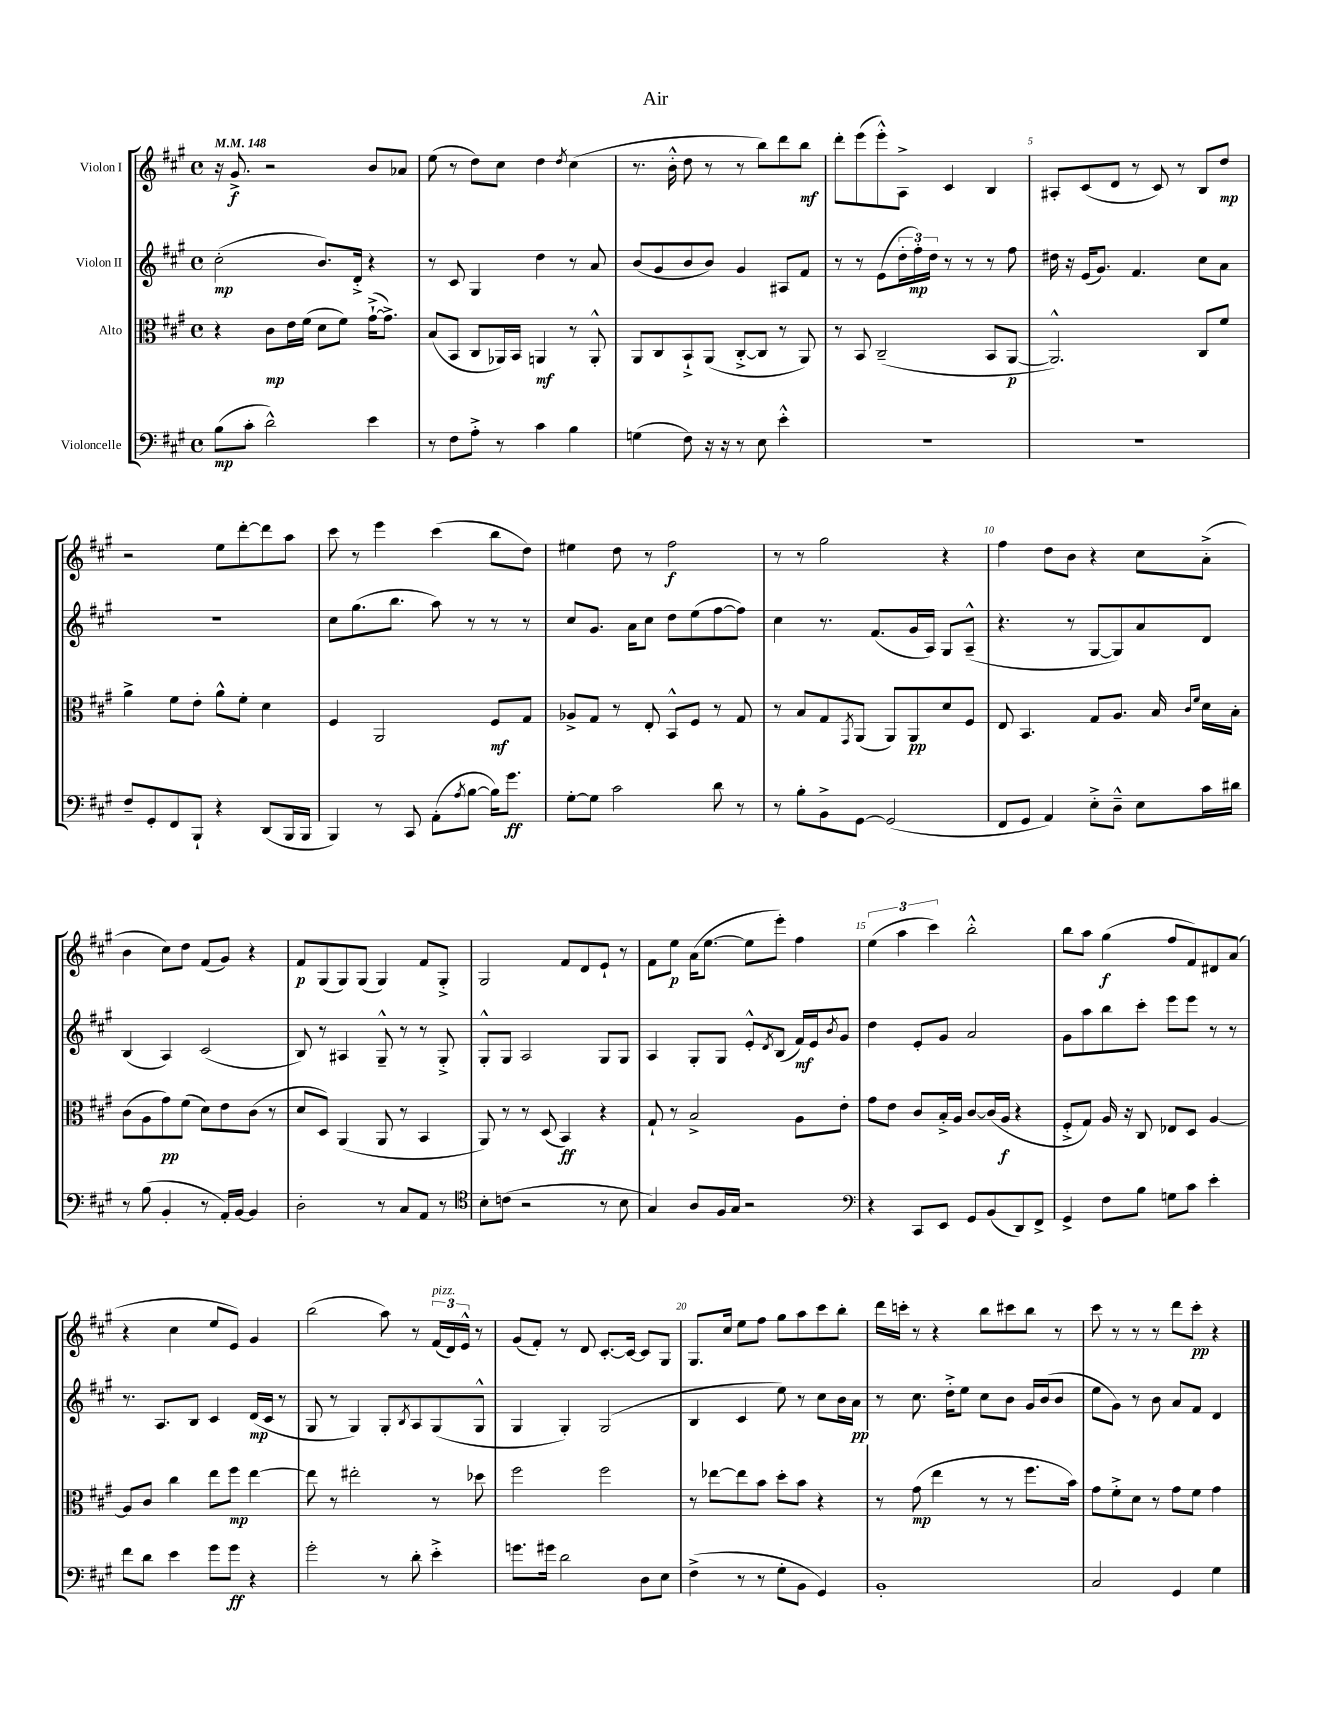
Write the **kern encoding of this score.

**kern	**dynam	**kern	**dynam	**kern	**dynam	**kern	**dynam
*part4	*part4	*part3	*part3	*part2	*part2	*part1	*part1
*staff4	*staff4	*staff3	*staff3	*staff2	*staff2	*staff1	*staff1
*I"Violoncelle	*	*I"Alto	*	*I"Violon II	*	*I"Violon I	*
*clefF4	*	*clefC3	*	*clefG2	*	*clefG2	*
*k[f#c#g#]	*	*k[f#c#g#]	*	*k[f#c#g#]	*	*k[f#c#g#]	*
*M4/4	*	*M4/4	*	*M4/4	*	*M4/4	*
*met(c)	*	*met(c)	*	*met(c)	*	*met(c)	*
*MM148	*	*MM148	*	*MM148	*	*MM148	*
=1	=1	=1	=1	=1	=1	=1	=1
(8B\L	mp	4r	.	(2cc#'\	mp	16r	.
.	.	.	.	.	.	8.g#^/	f
8c#'\J	.	.	.	.	.	.	.
2d^^\)	.	8c#\L	mp	.	.	2r	.
.	.	16e\L	.	.	.	.	.
.	.	(16f#\JJ	.	.	.	.	.
.	.	8d\L	.	8.b/L)	.	.	.
.	.	8f#\J)	.	.	.	.	.
.	.	.	.	16d'^/Jk	.	.	.
4e\	.	([16g#`^\KL	.	4r	.	8b/L	.
.	.	8.g#^\J])	.	.	.	.	.
.	.	.	.	.	.	8a-X/J	.
=2	=2	=2	=2	=2	=2	=2	=2
8r	.	(8B/L	.	8r	.	(8ee\	.
8F#\L	.	8BB/J	.	8c#/	.	8r	.
8A'^\J	.	8C#/L	.	4G#/	.	8dd\L)	.
8r	.	16AA-X/L)	.	.	.	8cc#\J	.
.	.	16BB/JJ	.	.	.	.	.
4c#\	.	4AAn/	mf	4dd\	.	4dd\	.
.	.	.	.	.	.	8qdd/	.
4B\	.	8r	.	8r	.	(4cc#\	.
.	.	8AA'^^/	.	8a/	.	.	.
=3	=3	=3	=3	=3	=3	=3	=3
(4Gn\	.	8AA/L	.	(8b/L	.	8.r	.
.	.	8C#/	.	8g#/	.	.	.
.	.	.	.	.	.	16b'^^\	.
8F#\)	.	8BB`^/	.	8b/	.	8dd\	.
16r	.	(8AA/J	.	8b/J)	.	8r	.
16r	.	.	.	.	.	.	.
8r	.	[8C#'^/L	.	4g#/	.	8r	.
8E\	.	8C#/J]	.	.	.	8bb\L)	.
4e'^^\	.	8r	.	8A#X/L	.	8ddd\	.
.	.	8AA/)	.	8f#/J	.	8bb\J	mf
=4	=4	=4	=4	=4	=4	=4	=4
1r	.	8r	.	8r	.	8ddd'\L	.
.	.	8BB/	.	8r	.	(8eee\	.
.	.	(2C#~/	.	(8e\L	.	8eee'^^\)	.
.	.	.	.	24dd'\L	.	8A^\J	.
.	.	.	.	24ff#'\)	mp	.	.
.	.	.	.	24dd\JJ	.	.	.
.	.	.	.	8r	.	4c#/	.
.	.	.	.	8r	.	.	.
.	.	8BB/L	.	8r	.	4B/	.
.	.	[8AA/J	p	8ff#\	.	.	.
=5	=5	=5	=5	=5	=5	=5	=5
1r	.	2.AA^^/])	.	16dd#X\	.	8A#X'/L	.
.	.	.	.	16r	.	.	.
.	.	.	.	(16e/KL	.	(8c#/	.
.	.	.	.	8.g#/J)	.	.	.
.	.	.	.	.	.	8d/J	.
.	.	.	.	4.f#/	.	8r	.
.	.	.	.	.	.	8c#/)	.
.	.	.	.	.	.	8r	.
.	.	8C#/L	.	8cc#\L	.	8B/L	.
.	.	8f#/J	.	8a\J	.	8dd/J	mp
!!LO:LB:g=z
=6	=6	=6	=6	=6	=6	=6	=6
8F#~/L	.	4a^\	.	1r	.	2r	.
8GG#'/	.	.	.	.	.	.	.
8FF#/	.	8f#\L	.	.	.	.	.
8BBB`/J	.	8e'\J	.	.	.	.	.
4r	.	8a^^\L	.	.	.	8ee\L	.
.	.	8f#'\J	.	.	.	[8ddd'\	.
(8DD/L	.	4d\	.	.	.	8ddd\]	.
16BBB/L	.	.	.	.	.	8aa\J	.
16BBB/JJ	.	.	.	.	.	.	.
=7	=7	=7	=7	=7	=7	=7	=7
4BBB/)	.	4F#/	.	8cc#\L	.	8ccc#\	.
.	.	.	.	(8.gg#\	.	8r	.
8r	.	2AA/	.	.	.	4eee\	.
.	.	.	.	8.bb\J	.	.	.
8CC#/	.	.	.	.	.	.	.
(8AA'\L	.	.	.	8aa\)	.	(4ccc#\	.
8qA/	.	.	.	.	.	.	.
[8B\J	.	.	.	8r	.	.	.
16B\KL])	.	8F#/L	mf	8r	.	8bb\L	.
8.g#\J	ff	.	.	.	.	.	.
.	.	8G#/J	.	8r	.	8dd\J)	.
=8	=8	=8	=8	=8	=8	=8	=8
[8G#'\L	.	8A-X^/L	.	8cc#/L	.	4ee#X\	.
8G#\J]	.	8G#/J	.	8.g#/J	.	.	.
2c#\	.	8r	.	.	.	8dd\	.
.	.	.	.	16a\KL	.	.	.
.	.	8E'/	.	8cc#\J	.	8r	.
.	.	8BB^^/L	.	8dd\L	.	2ff#\	f
.	.	8F#/J	.	(8ee\	.	.	.
8d\	.	8r	.	[8ff#\	.	.	.
8r	.	8G#/	.	8ff#\J])	.	.	.
=9	=9	=9	=9	=9	=9	=9	=9
8r	.	8r	.	4cc#\	.	8r	.
8B'\L	.	8B/L	.	.	.	8r	.
8BB^\	.	8G#/	.	8.r	.	2gg#\	.
.	.	8qGG#/	.	.	.	.	.
[8GG#\J	.	(8AA/J	.	.	.	.	.
.	.	.	.	(8.f#/L	.	.	.
(2GG#/]	.	8AA/L)	.	.	.	.	.
.	.	8AA/	pp	16g#/L	.	.	.
.	.	.	.	16A/JJ)	.	.	.
.	.	8d/	.	8G#/L	.	4r	.
.	.	8F#/J	.	(8A~^^/J	.	.	.
=10	=10	=10	=10	=10	=10	=10	=10
8FF#/L	.	8E/	.	4.r	.	4ff#\	.
8GG#/J	.	4.BB/	.	.	.	.	.
4AA/)	.	.	.	.	.	8dd\L	.
.	.	.	.	8r	.	8b\J	.
8E'^\L	.	8G#/L	.	[8G#/L	.	4r	.
8D~^^\J	.	8.A/J	.	8G#/])	.	.	.
8E\L	.	.	.	8a/	.	8cc#\L	.
.	.	16B/	.	.	.	.	.
.	.	16qqc#/LL	.	.	.	.	.
.	.	16qqf#/JJ	.	.	.	.	.
16c#\L	.	16d\LL	.	8d/J	.	(8a'^\J	.
16d#X\JJ	.	16B'\JJ	.	.	.	.	.
!!LO:LB:g=z
=11	=11	=11	=11	=11	=11	=11	=11
8r	.	(8c#\L	.	(4B/	.	4b\	.
(8B\	.	8A\	.	.	.	.	.
4BB'/	.	8g#\)	pp	4A/)	.	8cc#\L)	.
.	.	(8f#\J	.	.	.	8dd\J	.
8r	.	8d\L)	.	(2c#/	.	(8f#/L	.
16AA'/LL)	.	8e\	.	.	.	8g#/J)	.
[16BB/JJ	.	.	.	.	.	.	.
4BB/]	.	(8c#\J	.	.	.	4r	.
.	.	8r	.	.	.	.	.
=12	=12	=12	=12	=12	=12	=12	=12
2D'\	.	8d/L	.	8B/)	.	8f#/L	p
.	.	8D/J)	.	8r	.	(8G#/	.
.	.	(4AA/	.	4A#X/	.	8G#/)	.
.	.	.	.	.	.	(8G#/J	.
8r	.	8AA/	.	8G#~^^/	.	4G#/)	.
8C#/L	.	8r	.	8r	.	.	.
8AA/J	.	4BB/	.	8r	.	8f#/L	.
8r	.	.	.	8G#'^/	.	8G#'^/J	.
=13	=13	=13	=13	=13	=13	=13	=13
*clefC4	*	*	*	*	*	*	*
8B'\L	.	8AA/)	.	8G#'^^/L	.	2G#/	.
(8cn\J	.	8r	.	8G#/J	.	.	.
2r	.	8r	.	2A/	.	.	.
.	.	(8D/	.	.	.	.	.
.	.	4BB/)	ff	.	.	8f#/L	.
.	.	.	.	.	.	8d/	.
8r	.	4r	.	8G#/L	.	8e`/J	.
8B\	.	.	.	8G#/J	.	8r	.
=14	=14	=14	=14	=14	=14	=14	=14
4G#/)	.	8G#`/	.	4A/	.	8f#\L	.
.	.	8r	.	.	.	8ee\J	p
8A/L	.	2B^/	.	8G#'/L	.	(16a\KL	.
.	.	.	.	.	.	[8.ee\J	.
16F#/L	.	.	.	8G#/J	.	.	.
16G#/JJ	.	.	.	.	.	.	.
2r	.	.	.	8e'^^/L	.	8ee\L]	.
.	.	.	.	8qd/	.	.	.
.	.	.	.	(8B/J	.	8eee'\J)	.
.	.	8A\L	.	16f#/LL)	mf	4ff#\	.
.	.	.	.	16e/J	.	.	.
.	.	.	.	8qb/	.	.	.
.	.	8e'\J	.	8g#/J	.	.	.
=15	=15	=15	=15	=15	=15	=15	=15
*clefF4	*	*	*	*	*	*	*
4r	.	8g#\L	.	4dd\	.	(6ee\	.
.	.	8e\J	.	.	.	.	.
.	.	.	.	.	.	6aa\	.
8CC#/L	.	8c#/L	.	8e'/L	.	.	.
.	.	.	.	.	.	6ccc#\)	.
8EE/J	.	16B'^/L	.	8g#/J	.	.	.
.	.	16A/JJ	.	.	.	.	.
8GG#/L	.	[8c#/L	.	2a/	.	2bb'^^\	.
(8BB/	.	(16c#/L]	.	.	.	.	.
.	.	16A/JJ	f	.	.	.	.
8DD/)	.	4r	.	.	.	.	.
8FF#^/J	.	.	.	.	.	.	.
=16	=16	=16	=16	=16	=16	=16	=16
4GG#^/	.	8F#'^/L	.	8g#\L	.	8bb\L	.
.	.	8G#/J)	.	8aa\	.	8aa\J	.
8F#\L	.	16A/	.	8bb\	.	(4gg#\	f
.	.	16r	.	.	.	.	.
8B\J	.	8C#/	.	8ccc#'\J	.	.	.
8Gn\L	.	8E-X/L	.	8eee\L	.	8ff#/L	.
8c#\J	.	8D/J	.	8eee\J	.	8f#/)	.
4e'\	.	[4A/	.	8r	.	8d#X/	.
.	.	.	.	8r	.	(8a/J	.
!!LO:LB:g=z
=17	=17	=17	=17	=17	=17	=17	=17
8f#\L	.	8A/L]	.	8.r	.	4r	.
8d\J	.	8c#/J	.	.	.	.	.
.	.	.	.	8.A/L	.	.	.
4e\	.	4cc#\	.	.	.	4cc#\	.
.	.	.	.	8B/J	.	.	.
8g#\L	.	8ee\L	.	4c#/	.	8ee/L	.
8g#\J	ff	8ff#\J	mp	.	.	8e/J)	.
4r	.	[4ee\	.	(16d/LL	mp	4g#/	.
.	.	.	.	16c#/JJ	.	.	.
.	.	.	.	8r	.	.	.
=18	=18	=18	=18	=18	=18	=18	=18
2g#'\	.	8ee\]	.	8G#/	.	(2bb\	.
.	.	8r	.	8r	.	.	.
.	.	2ee#X'\	.	4G#/)	.	.	.
8r	.	.	.	8G#'/L	.	8aa\)	.
.	.	.	.	8qB/	.	.	.
8d'\	.	.	.	8A/	.	8r	.
!	!	!	!	!	!	!LO:TX:a:i:t=pizz.	!
4e'^\	.	8r	.	(8G#/	.	(24f#/LL	.
.	.	.	.	.	.	24d/)	.
.	.	.	.	.	.	24e^^/JJ	.
.	.	8dd-X\	.	8G#^^/J	.	8r	.
=19	=19	=19	=19	=19	=19	=19	=19
8.gn\L	.	2ff#\	.	4G#/	.	(8g#/L	.
.	.	.	.	.	.	8f#'/J)	.
16g#X\Jk	.	.	.	.	.	.	.
2d\	.	.	.	4G#'/)	.	8r	.
.	.	.	.	.	.	8d/	.
.	.	2ff#\	.	(2G#/	.	[8.c#'/L	.
.	.	.	.	.	.	16c#/Jk_	.
8D\L	.	.	.	.	.	8c#/L]	.
8E\J	.	.	.	.	.	8G#/J	.
=20	=20	=20	=20	=20	=20	=20	=20
(4F#^\	.	8r	.	4B/	.	8.G#/L	.
.	.	[8ee-X\L	.	.	.	.	.
.	.	.	.	.	.	16cc#/Jk	.
8r	.	8ee-\]	.	4c#/	.	8ee\L	.
8r	.	8b\J	.	.	.	8ff#\J	.
8G#'\L	.	8dd'\L	.	8ee\)	.	8gg#\L	.
8BB\J	.	8b\J	.	8r	.	8aa\	.
4GG#/)	.	4r	.	8cc#\L	.	8ccc#\	.
.	.	.	.	16b\L	.	8bb'\J	.
.	.	.	.	16a\JJ	pp	.	.
=21	=21	=21	=21	=21	=21	=21	=21
1BB'	.	8r	.	8r	.	16ddd\LL	.
.	.	.	.	.	.	16cccn'\JJ	.
.	.	(8g#\	mp	8.cc#\	.	8r	.
.	.	4ee\	.	.	.	4r	.
.	.	.	.	16dd'^\KL	.	.	.
.	.	.	.	8ee\J	.	.	.
.	.	8r	.	8cc#\L	.	8bb\L	.
.	.	8r	.	8b\J	.	8ccc#X\	.
.	.	8.ff#\L	.	16g#/LL	.	8bb\J	.
.	.	.	.	(16b/J	.	.	.
.	.	.	.	8b/J	.	8r	.
.	.	16b\Jk)	.	.	.	.	.
=22	=22	=22	=22	=22	=22	=22	=22
2C#/	.	8g#\L	.	8ee\L	.	8ccc#\	.
.	.	8f#'^\	.	8g#\J)	.	8r	.
.	.	8d\J	.	8r	.	8r	.
.	.	8r	.	8b\	.	8r	.
4GG#/	.	8g#\L	.	8a/L	.	8ddd\L	.
.	.	8f#\J	.	8f#/J	.	8ccc#'\J	pp
4G#\	.	4g#\	.	4d/	.	4r	.
==	==	==	==	==	==	==	==
*-	*-	*-	*-	*-	*-	*-	*-
